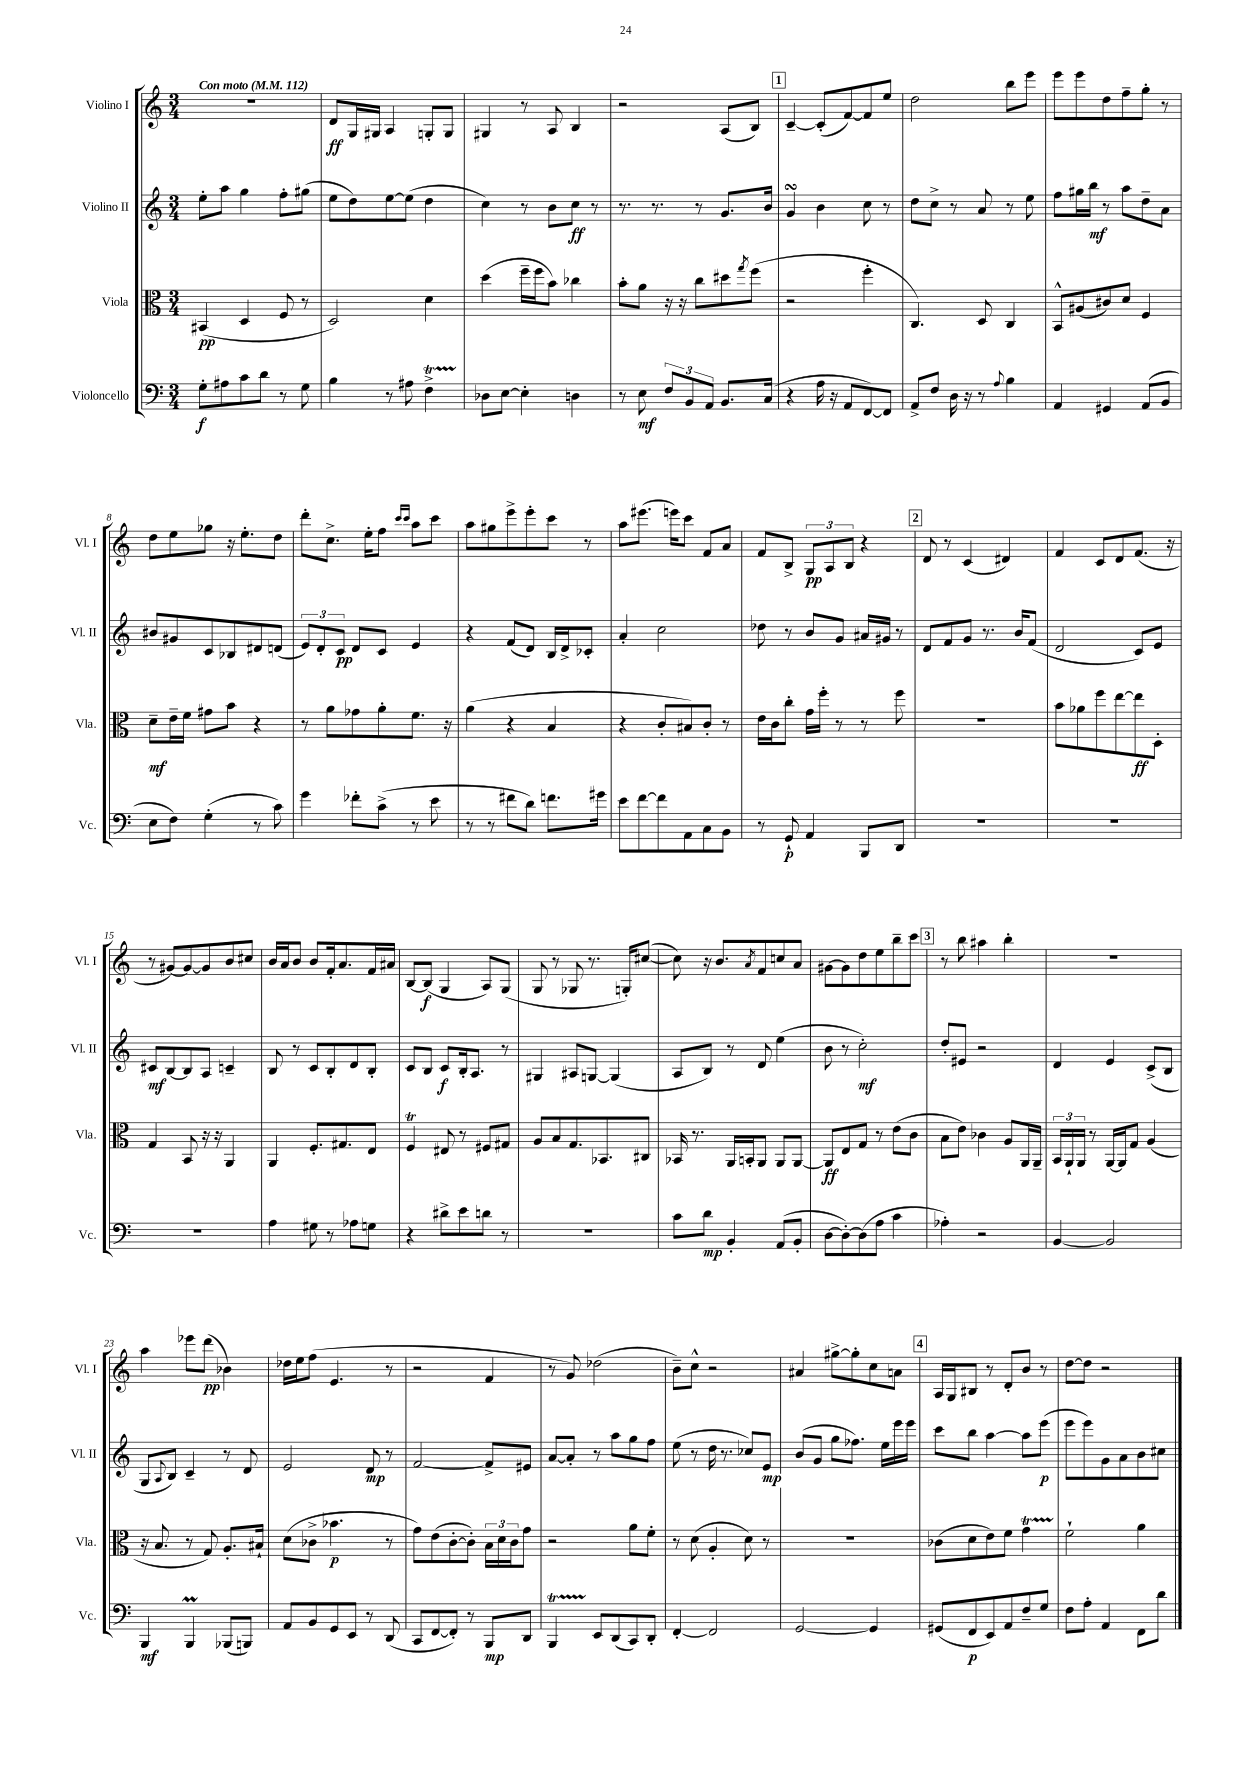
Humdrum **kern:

**kern	**kern	**kern	**kern
*staff4	*staff3	*staff2	*staff1
*clefF4	*clefC3	*clefG2	*clefG2
*k[]	*k[]	*k[]	*k[]
*M3/4	*M3/4	*M3/4	*M3/4
*MM112	*MM112	*MM112	*MM112
8G'\L	(4BB#/	8ee'\L	2.r
8A#\	.	8aa\J	.
8c\	4D/	4gg\	.
8d\J	.	.	.
8r	8F/	8ff'\L	.
8G\	8r	(8gg#\J	.
=	=	=	=
4B\	2D/)	8ee\L	8d/L
.	.	8dd\)	16G/L
.	.	.	16G#/JJ
8r	.	[8ee\	4A/
8A#\	.	(8ee\]J	.
4F^\	4d\	4dd\	8G'/L
.	.	.	8G/J
=	=	=	=
8D-\L	(4dd\	4cc\)	4G#/
[8E\J	.	.	.
4E'\]	16ff~\LL	8r	8r
.	16ff\J	.	.
.	8b\J)	8b\L	8A/
4D\	4cc-\	8cc\J	4B/
.	.	8r	.
=	=	=	=
8r	8b'\L	8.r	2r
8E\	8a\J	.	.
.	.	8.r	.
12F/L	16r	.	.
.	16r	.	.
12BB/	.	.	.
.	8cc\L	8r	.
12AA/J	.	.	.
8.BB/L	8dd#\	8.g/L	(8A/L
.	8qgg/	.	.
.	(8ff\J	.	8B/J)
(16C/Jk	.	16b/Jk	.
=	=	=	=
4r	2r	4g/	[4c~/
16A\	.	4b\	(8c'/]L
16r	.	.	.
8AA/L	.	.	[8f/)
[8FF/)	4ff'\	8cc\	8f/]
8FF/]J	.	8r	8ee/J
=	=	=	=
8AA^/L	4.C/)	8dd\L	2dd\
8F/J	.	8cc^\J	.
16D\	.	8r	.
16r	.	.	.
8r	8D/	8a/	.
8qqA/	.	.	.
4B\	4C/	8r	8bb\L
.	.	8ee\	8eee\J
=	=	=	=
4AA/	8BB^^/L	8ff\L	8eee\L
.	(8A#/	16gg#\L	8eee\
.	.	16bb\JJ	.
4GG#/	8c#/)	8r	8dd\
.	8d/J	8aa\L	8ff~\
(8AA/L	4F/	8dd~\	8gg'\J
8BB/J	.	8a\J	8r
=	=	=	=
8E\L	8d~\L	8b#/L	8dd\L
8F\J)	16e~\L	8g#/	8ee\
.	16f\JJ	.	.
(4G'\	8g#\L	8c/	8gg-\J
.	8b\J	8B-/	16r
.	.	.	8.ee'\L
8r	4r	8d#/	.
8c\)	.	(8d/J	8dd\J
=	=	=	=
4g\	8r	12e/L)	8ddd'\L
.	.	12d'/	.
.	8a\L	.	8.cc^\J
.	.	12c/J	.
8f-'\L	8g-\	8d/L	.
.	.	.	16ee'\LK
(8c^\J	8a'\	8c/J	8ff\J
.	.	.	16qqccc/LL
.	.	.	16qqccc/JJ
8r	8.f\J	4e/	8aa\L
8e\	.	.	8ccc\J
.	16r	.	.
=	=	=	=
8r	(4a\	4r	8aa\L
8r	.	.	8gg#\
8f#\L	4r	(8f/L	8eee^\
8d\J)	.	8d/J)	8eee'\
8.f\L	4B/	16B/LL	8ccc\J
.	.	16d^/J	.
.	.	8c-'/J	8r
16g#\Jk	.	.	.
=	=	=	=
8e\L	4r	4a'/	8aa\L
[8f\	.	.	(8.eee#\J
8f\]	8c'/L	2cc\	.
.	.	.	16eee\LK)
8AA\	8B#/)	.	8ccc\J
8C\	8c'/J	.	8f/L
8BB\J	8r	.	8a/J
=	=	=	=
8r	16e\LL	8dd-\	8f/L
.	16c\J	.	.
8GG`/	8cc'\J	8r	8B^/J
4AA/	16g\LL	8b/L	12G/L
.	16ff'\JJ	.	.
.	.	.	12A/
.	8r	8g/J	.
.	.	.	12B/J
8BBB/L	8r	16a#/LL	4r
.	.	16g#/JJ	.
8DD/J	8ff\	8r	.
=	=	=	=
2.r	2.r	8d/L	8d/
.	.	8f/	8r
.	.	8g/J	(4c/
.	.	8.r	.
.	.	.	4d#/)
.	.	16b/LK	.
.	.	(8f/J	.
=	=	=	=
2.r	8b\L	2d/	4f/
.	8a-\	.	.
.	8ff\	.	8c/L
.	[8ee\	.	8d/
.	8ee\]	8c/L)	(8.f/J
.	8D'\J	8e/J	.
.	.	.	16r
=	=	=	=
2.r	4G/	8c#/L	8r
.	.	[8B/	[8g#/L)
.	8BB/	8B/]	8g#/_
.	16r	8A/J	8g#/]
.	16r	.	.
.	4AA/	4c~/	8b/
.	.	.	8cc#/J
=	=	=	=
4A\	4AA/	8B/	16b/LL
.	.	.	16a/J
.	.	8r	8b/J
8G#\	8.F'/L	8c/L	8b/L
8r	.	8B'/	16f'/k
.	8.G#/	.	8.a/
8A-\L	.	8d/	.
8G\J	8E/J	8B'/J	16f/L
.	.	.	16a#/JJ
=	=	=	=
4r	4F/	8c/L	[8B/L
.	.	8B/J	(8B/]J
8d#^\L	8E#/	8c/L	4G/
8e\	8r	16B'/k	.
.	.	8.A/J	.
8d\J	8F#/L	.	8A/L)
8r	8G#/J	8r	(8G/J
=	=	=	=
2.r	8A/L	4G#/	8G/
.	8B/	.	8r
.	8.G/	8A#/L	8G-/
.	.	[8G/J	8.r
.	8.BB-/	.	.
.	.	(4G/]	.
.	.	.	16G'/LK)
.	8C#/J	.	([8cc#/J
=	=	=	=
8c\L	16BB-/	8A/L	8cc#\])
.	8.r	.	.
8d\J	.	8B/J)	16r
.	.	.	8.b/L
4BB'/	16AA/LL	8r	.
.	16BB'/J	.	.
.	.	.	8qa/
.	8AA/J	8d/	8f/
(8AA/L	8AA/L	(4ee\	8cc/
8BB'/J	[8AA/J	.	8a/J
=	=	=	=
[8D\L	8AA/]L	8b\	[8g#\L
8D'\_)	8E/	8r	8g#\]
(8D\]	8G/J	2cc'\)	8dd\
8A\J	8r	.	8ee\
4c\	(8e\L	.	8bb~\
.	8c\J	.	8ccc\J
=	=	=	=
4A-'\)	8B\L	8dd'/L	8r
.	8e\J)	8e#/J	8bb\
2r	4c-\	2r	4aa#\
.	8A/L	.	4bb'\
.	16AA/L	.	.
.	16AA~/JJ	.	.
=	=	=	=
[4BB/	24BB/LL	4d/	2.r
.	24AA`/	.	.
.	24AA/JJ	.	.
.	8r	.	.
2BB/]	[16AA/LL	4e/	.
.	16AA/]J	.	.
.	8G/J	.	.
.	(4A/	(8c^/L	.
.	.	8B/J	.
=	=	=	=
4BBB/	16r	8G/L	4aa\
.	8.B/	.	.
.	.	8qqA/	.
.	.	8B/J)	.
4BBB/	8r	4c~/	8eee-\L
.	8G/)	.	(8ddd\J
(8BBB-/L	8.A'/L	8r	4b-\)
8BBB/J)	.	8d/	.
.	16B#`/Jk	.	.
=	=	=	=
8AA/L	(8d\L	2e/	16dd-\LL
.	.	.	16ee\J
8BB/	8c-^\J	.	(8ff\J
8GG/	4.b-\	.	4.e/
8EE/J	.	.	.
8r	.	8d/	.
(8DD/	8r	8r	8r
=	=	=	=
8CC/L	8g\L)	[2f/	2r
[8FF/	(8e\	.	.
8FF'/]J)	[8c'\	.	.
8r	8c'\]J)	.	.
8BBB/L	24B\LL	8f^/]L	4f/
.	24d\	.	.
.	24c\J	.	.
8DD/J	8g\J	8e#/J	.
=	=	=	=
4BBB/	2r	[8a/L	8r
.	.	8a'/]J	8g/)
8EE/L	.	8r	(2dd-\
(8DD/	.	8aa\L	.
8CC/)	8a\L	8gg\	.
8DD'/J	8f'\J	8ff\J	.
=	=	=	=
[4FF'/	8r	(8ee\	8b~\L)
.	(8d\	8r	8cc^^\J
2FF/]	4A'/	16dd\	2r
.	.	8.r	.
.	8d\)	8cc-/L)	.
.	8r	8e/J	.
=	=	=	=
[2GG/	2.r	(8b/L	4a#/
.	.	8g/J	.
.	.	8gg\L	[8gg#^\L
.	.	8.ff-\J)	8gg#'\]
4GG/]	.	.	8cc\
.	.	16ee\LL	.
.	.	16eee\	8a\J
.	.	16eee\JJ	.
=	=	=	=
(8GG#/L	(8c-\L	8ccc\L	16A/LL
.	.	.	16G/J
8FF/	8d\	8bb\J	8B#/J
8EE/)	8e\)	[4aa\	8r
8AA/	8f\J	.	8d'/L
8F~/	4g\	8aa\]L	8b/J
8G/J	.	(8eee\J	8r
=	=	=	=
8F\L	2f`\	8eee\L	[8dd\L
8A'\J	.	8eee\)	8dd\]J
4AA/	.	8g\	2r
.	.	8a\	.
8FF\L	4a\	8b\	.
8d\J	.	8cc#\J	.
==	==	==	==
*-	*-	*-	*-
